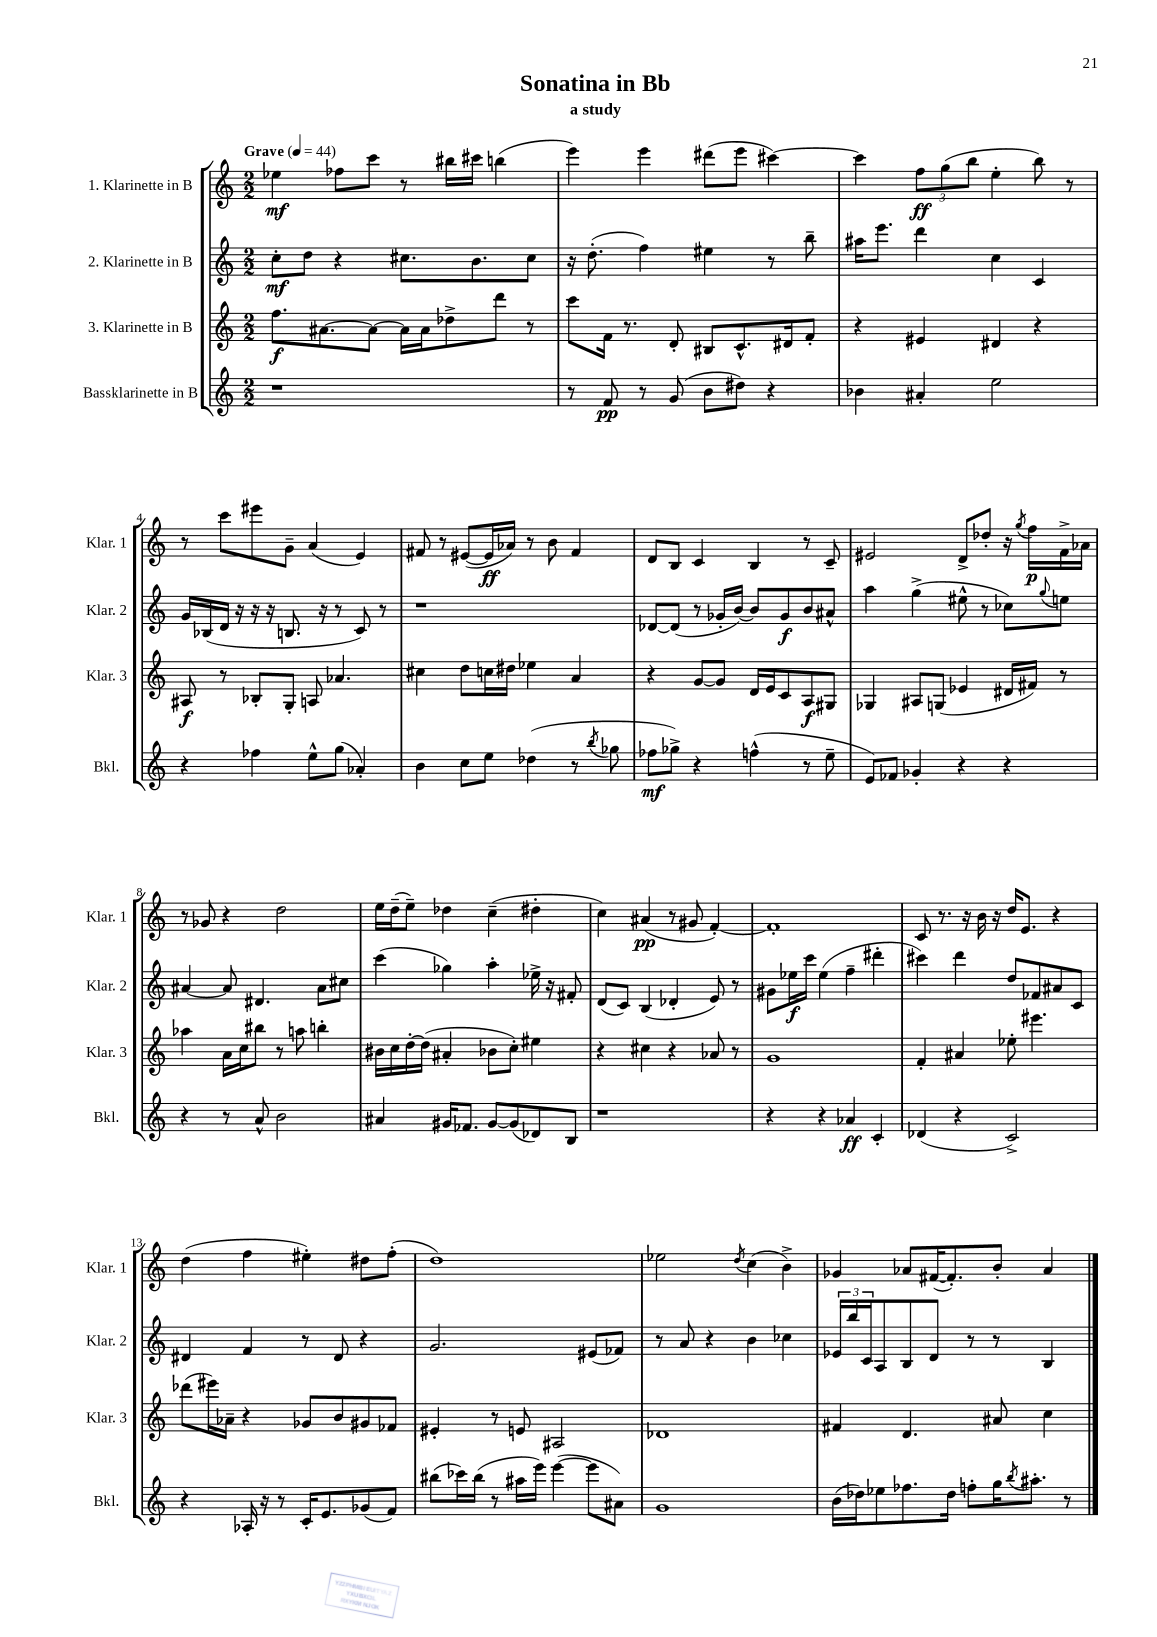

**kern	**kern	**kern	**kern
*staff4	*staff3	*staff2	*staff1
*clefG2	*clefG2	*clefG2	*clefG2
*k[]	*k[]	*k[]	*k[]
*M2/2	*M2/2	*M2/2	*M2/2
*MM44	*MM44	*MM44	*MM44
1r	8.ff\L	8cc'\L	4ee-\
.	.	8dd\J	.
.	[8.a#\	.	.
.	.	4r	8ff-\L
.	8a#\_J	.	8ccc\J
.	16a#\]LL	8.cc#\L	8r
.	16a#\J	.	.
.	8dd-^\	.	16bb#\LL
.	.	8.b\	16ccc#\JJ
.	8ddd\J	.	(4bb\
.	8r	8cc#\J	.
=	=	=	=
8r	8ccc\L	16r	4eee\)
.	.	(8.dd'\	.
8f/	16f\Jk	.	.
.	8.r	.	.
8r	.	4ff\)	4eee\
(8g/	8d'/	.	.
8b\L	8B#/L	4ee#\	(8ddd#\L
8dd#\J)	8.c^^/	.	8eee\J
4r	.	8r	[4ccc#\)
.	16d#/k	.	.
.	8f'/J	8bb~\	.
=	=	=	=
4b-\	4r	16aa#\LK	4ccc#\]
.	.	8.eee\J	.
4a#'/	4e#/	4ddd\	12ff\L
.	.	.	(12gg\
.	.	.	12bb\J
2ee\	4d#/	4cc\	4ee'\
.	4r	4c/	8bb\)
.	.	.	8r
=	=	=	=
4r	8A#/	16g/LL	8r
.	.	(16B-/	.
.	8r	16d/JJ	8ccc\L
.	.	16r	.
4ff-\	8B-'/L	16r	8eee#\
.	.	16r	.
.	8G'/J	8.B/	8g~\J
8ee^^\L	8A/	.	(4a/
.	.	16r	.
(8gg\J	4.a-/	8r	.
4a-'/)	.	8c/)	4e/)
.	.	8r	.
=	=	=	=
4b\	4cc#\	1r	8f#/
.	.	.	8r
8cc\L	8dd\L	.	([8e#/L
8ee\J	16cc\L	.	16e#/]L
.	16dd#\JJ	.	16a-/JJ)
(4dd-\	4ee-\	.	8r
.	.	.	8b\
8r	4a/	.	4f#/
8qbb/	.	.	.
8gg-\	.	.	.
=	=	=	=
8ff-\L	4r	[8d-/L	8d/L
8gg-^\J)	.	(8d-/]J	8B/J
4r	[8g/L	8r	4c/
.	8g/]J	16g-'/LL	.
.	.	[16b/JJ)	.
(4ff^^\	16d/LL	8b/]L	4B/
.	16e/J	.	.
.	8c/	8g-/	.
8r	8A/	8b/	8r
8ee~\	8G#/J	8a#^^/J	8c~/
=	=	=	=
8e/L)	4G-/	4aa\	2e#/
8f-/J	.	.	.
4g-'/	8A#/L	(4gg^\	.
.	(8G/J	.	.
4r	4e-/	8ee#^^\	8d^/L
.	.	8r	8dd-'/J
4r	16d#/LL	8cc-\L)	16r
.	.	.	8qgg/
.	16f#/JJ)	.	16ff\LL
.	.	8qqgg/	.
.	8r	8ee\J	16f^\
.	.	.	16a-\JJ
=	=	=	=
4r	4aa-\	[4a#/	8r
.	.	.	8g-/
8r	16a\LL	8a#/]	4r
.	16cc\J	.	.
8a^^/	8bb#\J	4.d#/	.
2b\	8r	.	2dd\
.	8aa\	.	.
.	4bb'\	8a#\L	.
.	.	8cc#\J	.
=	=	=	=
4a#/	16b#\LL	(4ccc\	16ee\LL
.	16cc\	.	(16dd~\J
.	[16dd'\	.	8ee~\J)
.	(16dd\]JJ	.	.
16g#/LK	4a#'/	4gg-\)	4dd-\
8.f-/J	.	.	.
[8g#/L	8b-\L	4aa'\	(4cc~\
(8g#/]	8cc'\J)	.	.
8d-/)	4ee#\	16ee-^\	4dd#'\
.	.	16r	.
8B/J	.	8f#'/	.
=	=	=	=
1r	4r	(8d/L	4cc\)
.	.	8c/J)	.
.	4cc#\	(4B/	(4a#/
.	4r	4d-'/	8r
.	.	.	8g#/
.	8a-/	8e/)	[4f'/)
.	8r	8r	.
=	=	=	=
4r	1g	8g#\L	1f']
.	.	16ee-\L	.
.	.	16ccc\JJ	.
4r	.	(4ee-\	.
4a-/	.	4ff~\	.
4c'/	.	4ddd#'\	.
=	=	=	=
(4d-/	4f'/	4ccc#\)	8c/
.	.	.	8.r
4r	4a#/	4ddd\	.
.	.	.	16r
.	.	.	16b\
.	.	.	16r
2c^/)	8ee-'\	8dd/L	16dd/LK
.	.	.	8.e/J
.	4.eee#\	8f-/	.
.	.	8a#/	4r
.	.	8c/J	.
=	=	=	=
4r	(8ddd-\L	4d#/	(4dd\
.	16eee#\L)	.	.
.	16a-~\JJ	.	.
16A-'/	4r	4f/	4ff\
16r	.	.	.
8r	.	.	.
16c'/LK	8g-/L	8r	4ee#'\)
8.e/	.	.	.
.	8b/	8d#/	.
(8g-/	8g#/	4r	8dd#\L
8f/J)	8f-/J	.	(8ff'\J
=	=	=	=
(8bb#\L	4e#'/	2.g/	1dd)
16ccc-\L)	.	.	.
(16bb#\JJ	.	.	.
8r	8r	.	.
16aa#\LL	8e/	.	.
16eee\JJ)	.	.	.
([4eee\	2A#/	.	.
8eee\]L	.	(8e#/L	.
8a#\J)	.	8f-/J)	.
=	=	=	=
1g	1d-	8r	2ee-\
.	.	8a/	.
.	.	4r	.
.	.	.	8qdd/
.	.	4b\	(4cc\
.	.	4cc-\	4b^\)
=	=	=	=
(16b\LL	4f#/	24e-/LL	4g-/
.	.	24bb/	.
16dd-\J)	.	.	.
.	.	24c/J	.
8ee-\	.	8A/	.
8.ff-\	4.d/	8B/	8a-/L
.	.	8d/J	([16f#/K
16dd-\Jk	.	.	8.f#'/])
8ff'\L	.	8r	.
16gg\K	8a#/	8r	8b'/J
8qbb/	.	.	.
8.aa#'\J	.	.	.
.	4cc\	4B/	4a-/
8r	.	.	.
==	==	==	==
*-	*-	*-	*-
